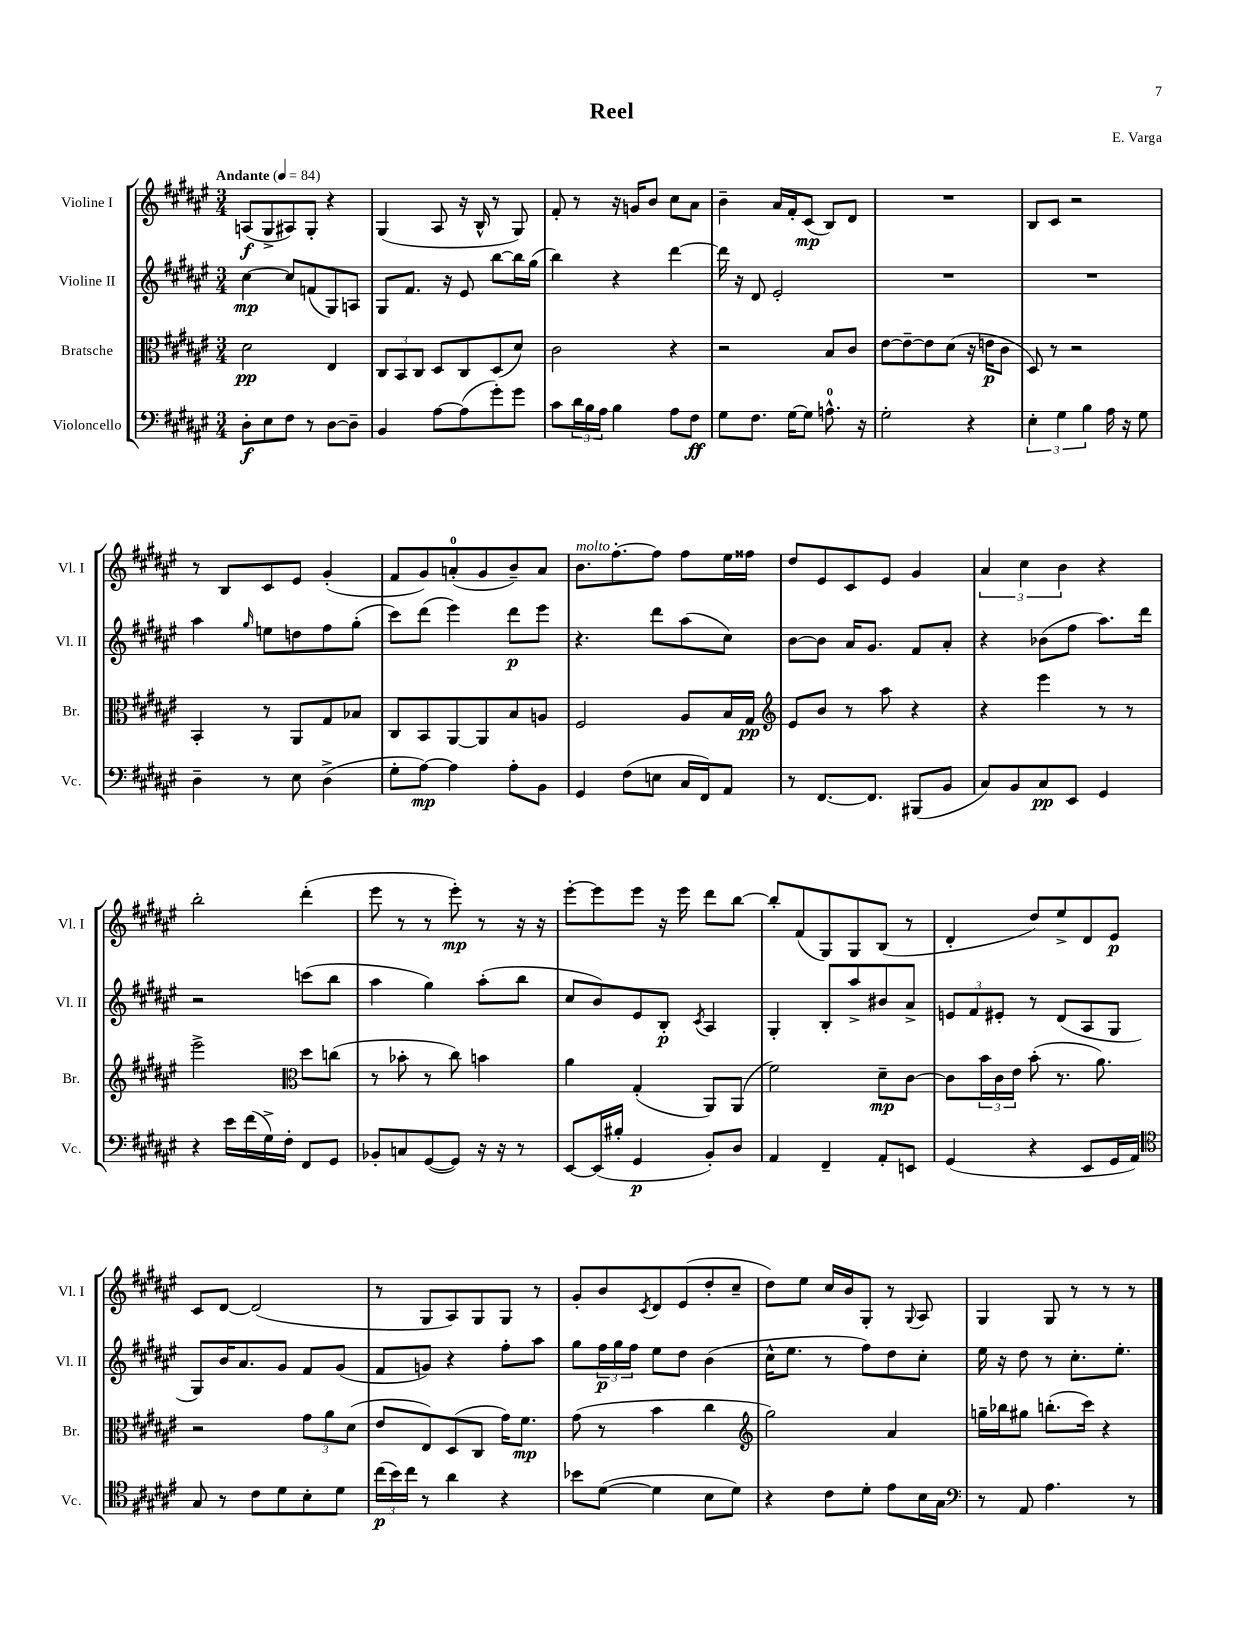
\header { title = "Reel" composer = "E. Varga" }
<<
\new StaffGroup <<
\new Staff = "s0" \with { instrumentName = "Violine I" shortInstrumentName = "Vl. I" } {
    \clef treble \key fis \major \numericTimeSignature \time 3/4 \tempo "Andante" 4 = 84
    a8\f( gis8-> ais8) gis8-. r4 |
    gis4( ais8 r16 b16-^ r8 gis8) |
    fis'8-. r8 r16 g'16 b'8 cis''8 ais'8 |
    b'4-- ais'16 fis'16-. cis'8\mp( b8) dis'8 |
    R2. |
    b8 cis'8 r2 |
    r8 b8 cis'8 eis'8 gis'4-.( |
    fis'8 gis'8) a'8-0-.( gis'8 b'8--) a'8 |
    b'8.^\markup { \italic "molto" } fis''8.~-. fis''8 fis''8 eis''16 fisis''16 |
    dis''8 eis'8 cis'8 eis'8 gis'4 |
    \tuplet 3/2 { ais'4 cis''4 b'4 } r4 |
    b''2-. dis'''4-.( |
    eis'''8 r8 r8 eis'''8-.\mp) r8 r16 r16 |
    eis'''8~-. eis'''8 eis'''8 r16 eis'''16 dis'''8 b''8~ |
    b''8-. fis'8( gis8) gis8 b8( r8 |
    dis'4-. dis''8) eis''8-> dis'8 eis'8\p |
    cis'8 dis'8~ dis'2( |
    r8 gis8 ais8) gis8 gis8 r8 |
    gis'8-. b'8 \acciaccatura { cis'8 } dis'8 eis'8( dis''8-. cis''8-- |
    dis''8) eis''8 cis''16 b'16 gis8-. r8 \appoggiatura { gis8 } ais8 |
    gis4 gis8 r8 r8 r8 \bar "|." |
}
\new Staff = "s1" \with { instrumentName = "Violine II" shortInstrumentName = "Vl. II" } {
    \clef treble \key fis \major \numericTimeSignature \time 3/4
    cis''4~\mp cis''8 f'8( gis8) a8 |
    gis8 fis'8. r16 eis'8 b''8~ b''16 gis''16( |
    b''4) r4 dis'''4~ |
    dis'''16 r16 dis'8 eis'2-. |
    R2. |
    R2. |
    ais''4 \grace { gis''16 } e''8 d''8 fis''8 gis''8-.( |
    cis'''8) dis'''8( eis'''4) dis'''8\p eis'''8 |
    r4. dis'''8 ais''8( cis''8) |
    b'8~ b'8 ais'16 gis'8. fis'8 ais'8-. |
    r4 bes'8( fis''8 ais''8.) dis'''16 |
    r2 c'''8( b''8 |
    ais''4 gis''4) ais''8-.( b''8 |
    cis''8 b'8) eis'8 b8-.\p \acciaccatura { cis'8 } ais4 |
    gis4-. b8-. ais''8-> bis'8 ais'8-> |
    \tuplet 3/2 { e'8 fis'8 eis'8-. } r8 dis'8( ais8 gis8 |
    gis8) b'16 ais'8. gis'8 fis'8 gis'8( |
    fis'8 g'8) r4 fis''8-. ais''8 |
    gis''8 \tuplet 3/2 { fis''16\p gis''16 fis''16 } eis''8 dis''8 b'4( |
    cis''16-^ eis''8. r8 fis''8) dis''8 cis''8-. |
    eis''16 r16 dis''8 r8 cis''8.-. eis''8.-. \bar "|." |
}
\new Staff = "s2" \with { instrumentName = "Bratsche" shortInstrumentName = "Br." } {
    \clef alto \key fis \major \numericTimeSignature \time 3/4
    dis'2\pp eis4 |
    \tuplet 3/2 { cis8 b,8 cis8 } dis8 cis8 dis8( dis'8) |
    cis'2 r4 |
    r2 b8 cis'8 |
    eis'8~ eis'8~-- eis'8 dis'8( r16 e'16\p cis'8 |
    dis8) r8 r2 |
    b,4-. r8 ais,8 gis8 bes8 |
    cis8 b,8 ais,8~ ais,8 b8 a8 |
    fis2 ais8 b16 gis16\pp |
    \clef treble eis'8 b'8 r8 ais''8 r4 |
    r4 eis'''4 r8 r8 |
    eis'''2-> \clef alto dis''8 c''8( |
    r8 bes'8-. r8 cis''8) b'4 |
    ais'4 gis4-.( ais,8) ais,8( |
    fis'2) dis'8--\mp cis'8~ |
    cis'8 \tuplet 3/2 { b'16 cis'16 eis'16 } b'8-.( r8. ais'8.) |
    r2 \tuplet 3/2 { gis'8 ais'8 dis'8( } |
    eis'8 eis8) dis8( cis8 gis'16) fis'8.\mp |
    gis'8( r8 b'4 cis''4 |
    \clef treble gis''2) ais'4 |
    g''16-- bes''16 gis''8 b''8.-.( cis'''16) r4 \bar "|." |
}
\new Staff = "s3" \with { instrumentName = "Violoncello" shortInstrumentName = "Vc." } {
    \clef bass \key fis \major \numericTimeSignature \time 3/4
    dis8-.\f eis8 fis8 r8 dis8~ dis8-- |
    b,4 ais8~ ais8( gis'8-.) gis'8 |
    cis'8 \tuplet 3/2 { dis'16 b16 ais16 } b4 ais8 fis8\ff |
    gis8 fis8. gis16~ gis8 a8.-0-^ r16 |
    gis2-. r4 |
    \tuplet 3/2 { eis4-. gis4 b4 } ais16 r16 gis8 |
    dis4-- r8 eis8 dis4->( |
    gis8-. ais8~\mp) ais4 ais8-. b,8 |
    gis,4 fis8( e8 cis16 fis,16) ais,8 |
    r8 fis,8.~ fis,8. bis,,8( b,8 |
    cis8) b,8 cis8\pp eis,8 gis,4 |
    r4 eis'16 fis'16( gis16->) fis16-. fis,8 gis,8 |
    bes,8-. c8 gis,8~( gis,8) r16 r16 r8 |
    eis,8~ eis,16( bis16-. gis,4\p b,8-.) dis8 |
    ais,4 fis,4-- ais,8-. e,8 |
    gis,4( r4 eis,8 gis,16 ais,16) |
    \clef tenor gis8 r8 cis'8 dis'8 b8-. dis'8 |
    \tuplet 3/2 { cis''16\p( b'16) cis''16 } r8 ais'4 r4 |
    bes'8 dis'8~( dis'4 b8 dis'8) |
    r4 cis'8 dis'8-. eis'8 b16 gis16 |
    \clef bass r8 ais,8 ais4. r8 \bar "|." |
}
>>
>>
\layout { \context { \Score \remove "Bar_number_engraver" } }
